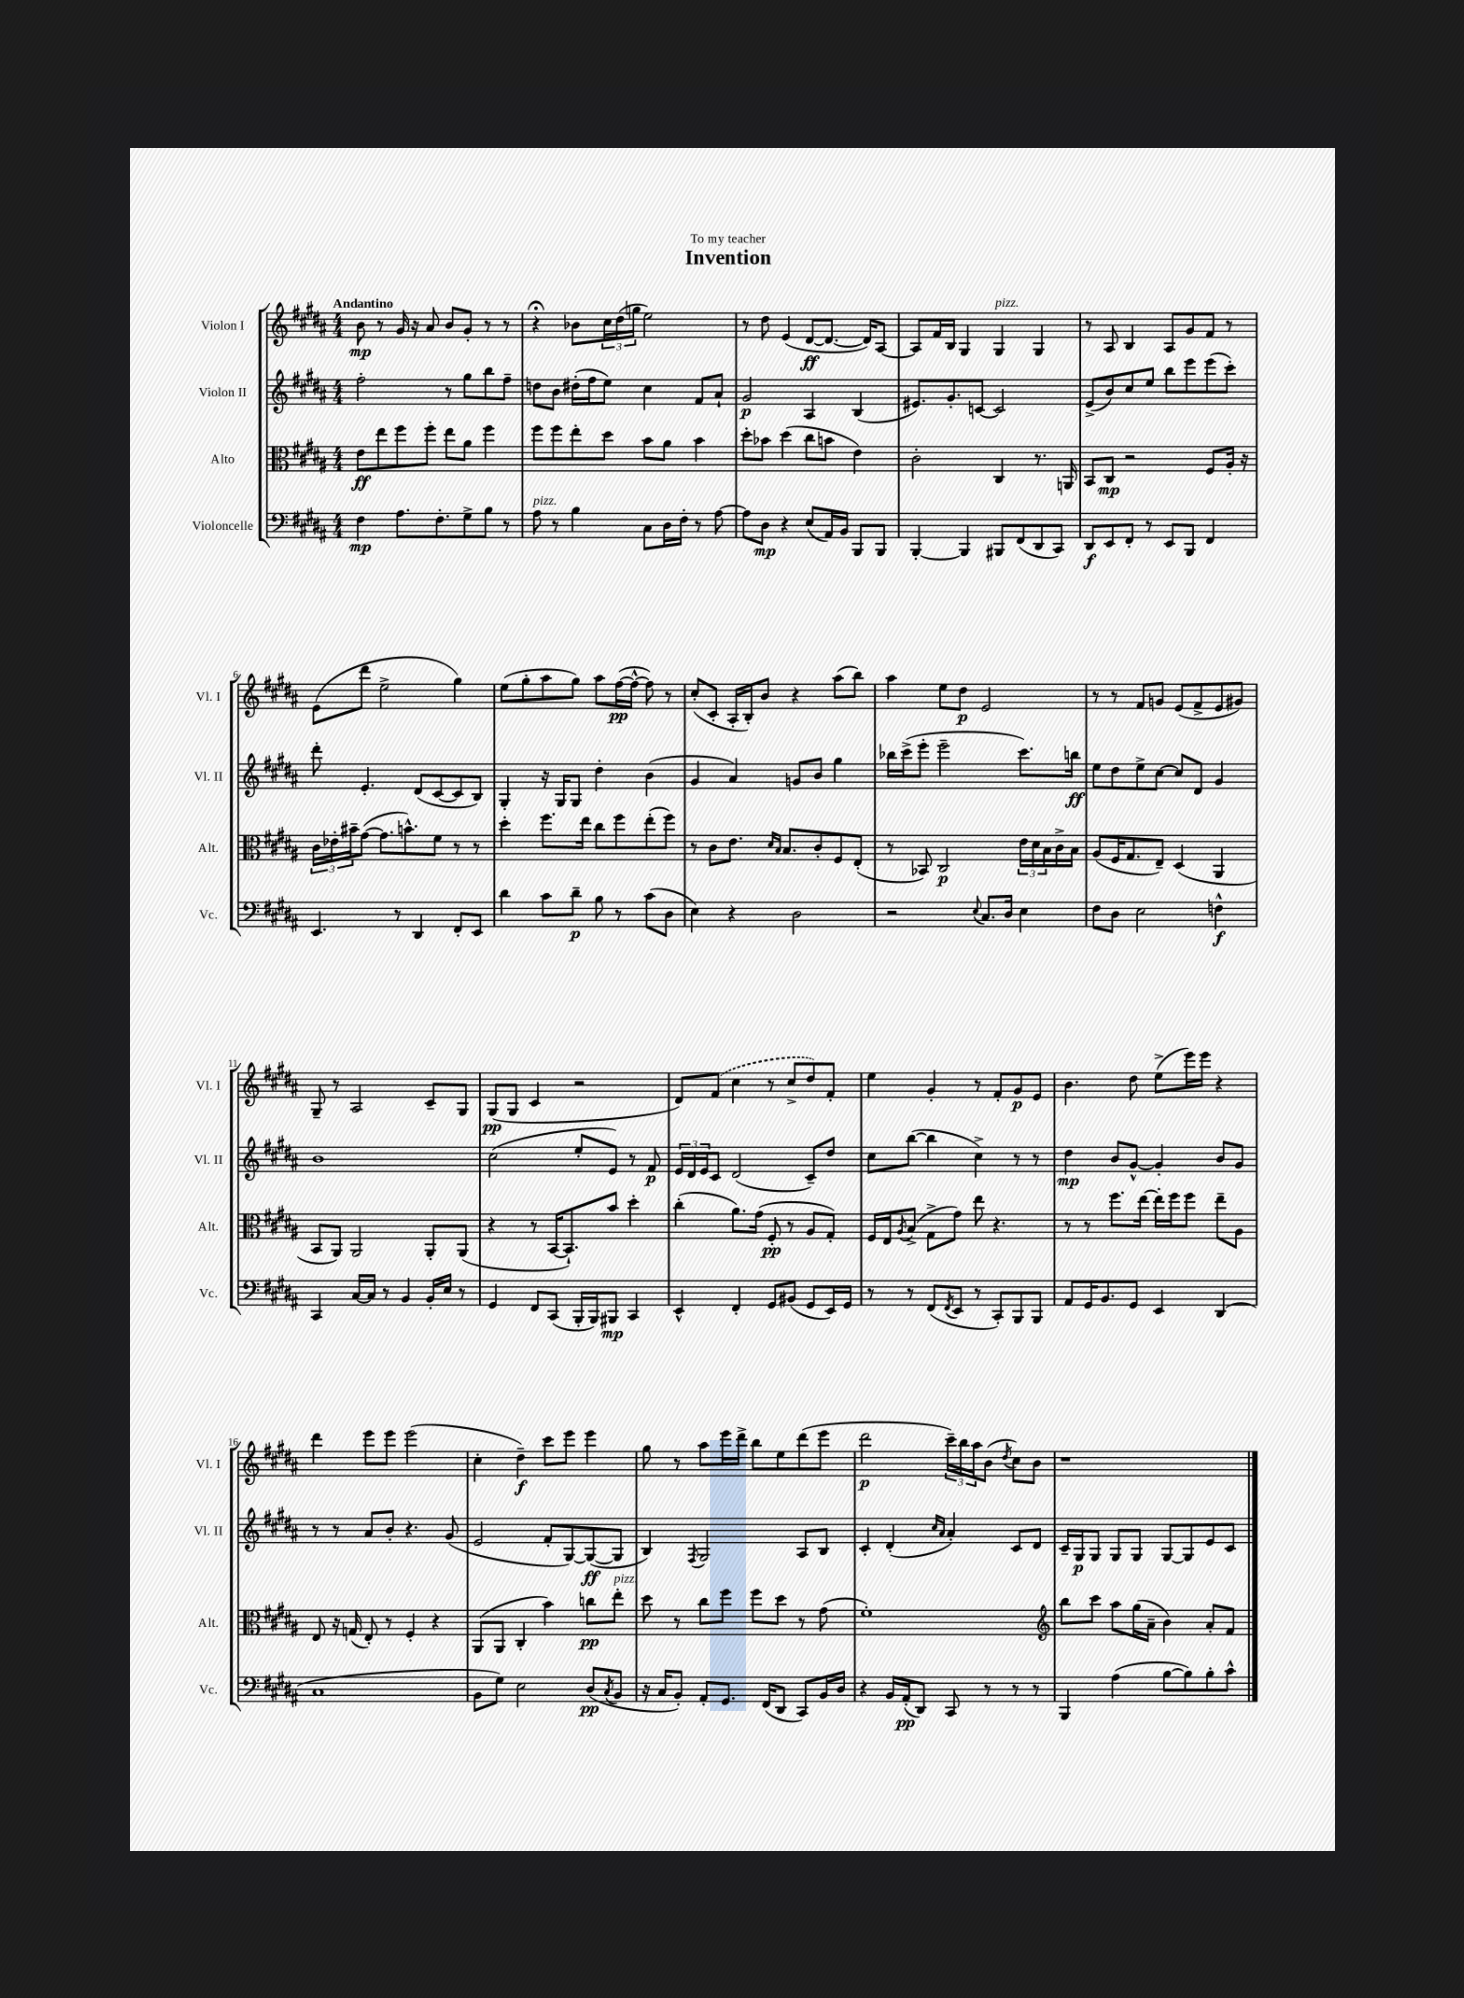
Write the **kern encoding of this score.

**kern	**kern	**kern	**kern
*staff4	*staff3	*staff2	*staff1
*clefF4	*clefC3	*clefG2	*clefG2
*k[f#c#g#d#a#]	*k[f#c#g#d#a#]	*k[f#c#g#d#a#]	*k[f#c#g#d#a#]
*M4/4	*M4/4	*M4/4	*M4/4
4F#	8e	2ff#'	8b
.	8ee	.	8r
8.A#	8ff#	.	16g#
.	.	.	16r
.	8ff#'	.	8a#
8.F#'	.	.	.
.	8ee	8r	8b
8G#^	8a#	8gg#	8g#'
8B	4ff#	8bb	8r
8r	.	8ff#~	8r
=	=	=	=
8A#	8ff#	8dd	4r;
8r	8ff#	8b	.
4B	8ee'	(16dd#'	8b-
.	.	16ff#	.
.	8dd#	8ee)	24cc#
.	.	.	(24dd#
.	.	.	24gg
8C#	8b	4cc#	2ee)
16D#	8a#	.	.
16F#'	.	.	.
8r	4b	8f#	.
[8A#	.	8a#`	.
=	=	=	=
8A#]	8dd#'	2g#	8r
8D#	8b-	.	8dd#
4r	(4dd#	.	(4e
(8E	8cc#	4A#	[8d#
16AA#)	8b	.	8.d#_
16BB	.	.	.
8BBB	4e)	(4B	.
.	.	.	16d#])
8BBB	.	.	[8A#
=	=	=	=
[4BBB'	2c#'	8.e#)	8A#]
.	.	.	16f#
.	.	8.g#'	16B
4BBB]	.	.	4G#
.	.	[8c	.
8BBB#	4C#	2c]	4G#
(8FF#	.	.	.
8DD#	8.r	.	4G#
8CC#)	.	.	.
.	16AA	.	.
=	=	=	=
8DD#	8BB	(8e^	8r
8EE	8C#	8b)	8A#
8FF#'	2r	8cc#	4B
8r	.	8ee	.
8EE	.	8bb	8A#
8BBB	.	8eee	8g#
4FF#	8F#	(8eee	8f#
.	16A#'	8ccc#')	8r
.	16r	.	.
=	=	=	=
4.EE	24c#	8ddd#'	(8e
.	24e-'	.	.
.	24b#~	.	.
.	([8g#	4.e'	8ddd#
.	8.g#]	.	2ee^
8r	.	.	.
.	8.b^^)	.	.
4DD#	.	(8d#	.
.	8f#	[8c#	.
8FF#'	8r	8c#]	4gg#)
8EE	8r	8B)	.
=	=	=	=
4d#	4dd#'	4G#'	(8ee
.	.	.	8gg#'
8c#	8.ff#	16r	8aa#
.	.	16G#	.
8d#~	.	8G#	8gg#)
.	16ee	.	.
8B	8cc#	4dd#'	8aa#
8r	8ff#	.	([16ff#
.	.	.	16ff#^^_
(8c#	(8ee'	(4b	8ff#])
8D#	8ff#)	.	8r
=	=	=	=
4E)	8r	4g#	(8cc#'
.	8c#	.	8c#'
4r	8.e	4a#)	16A#'
.	.	.	16B')
.	.	.	8b
.	16qqd#	.	.
.	16qqB	.	.
.	8.B	.	.
2D#	.	8g	4r
.	8c#'	8b	.
.	8F#	4gg#	(8aa#
.	(8E'	.	8bb)
=	=	=	=
2r	8r	16bb-	4aa#
.	.	(16ccc#^	.
.	8BB-)	8eee'	.
.	2C#	2eee~	8ee
.	.	.	8dd#
8qqE	.	.	.
8.C#	.	.	2e
16D#	.	.	.
4E	24e	8.ccc#)	.
.	24d#	.	.
.	24B	.	.
.	16c#^	.	.
.	16B	16bb	.
=	=	=	=
8F#	(8A#	8ee	8r
8D#	16F#	8dd#	8r
.	8.G#	.	.
2E	.	8ee^	8f#
.	8E~)	[8cc#	8g
.	(4D#	8cc#]	(8e
.	.	8d#	8f#^
4F^^	4AA#	4g#	8e
.	.	.	8g#)
=	=	=	=
4CC#	8BB	1b	8G#~
.	8AA#)	.	8r
[16C#	2AA#	.	2A#
16C#]	.	.	.
8r	.	.	.
4BB	.	.	.
16BB'	8AA#'	.	8c#~
16E	.	.	.
8r	(8AA#	.	8G#
=	=	=	=
4GG#	4r	(2cc#	(8G#
.	.	.	8G#
8FF#	8r	.	4c#
(8CC#	[16BB	.	.
.	8.BB`])	.	.
16BBB'	.	8ee'	2r
16BBB)	.	.	.
8BBB#	8b	8e)	.
4CC#	4dd#'	8r	.
.	.	8f#	.
=	=	=	=
4EE^^	(4cc#'	24e	8d#)
.	.	24d#	.
.	.	24e	.
.	.	8c#	(8f#
4FF#'	8.a#)	(2d#	4cc#
.	(16g#	.	.
8GG#	8F#'	.	8r
(8BB#	8r	.	8cc#^
8GG#	8A#	8c#~)	8dd#)
16EE)	8G#')	8dd#	8f#'
16GG#	.	.	.
=	=	=	=
8r	16F#	8cc#	4ee
.	16E	.	.
.	8qA#	.	.
8r	(8B^	([8bb	.
(8FF#	8G#^	4bb]	4g#'
8qFF#	.	.	.
8EE	8g#)	.	.
8r	8ee	4cc#^)	8r
8CC#')	4.r	.	8f#'
8BBB	.	8r	8g#
8BBB	.	8r	8e
=	=	=	=
8AA#	8r	4dd#	4.b
16GG#	8r	.	.
8.BB	.	.	.
.	8.ff#	8b	.
8GG#	.	[8g#^^	8dd#
.	[16ee	.	.
4EE	16ee']	4g#']	(8ee^
.	16ff#	.	.
.	8ff#	.	16eee)
.	.	.	16eee
(4DD#	8ee~	8b	4r
.	8A#	8g#	.
=	=	=	=
1C#	8E	8r	4ddd#
.	16r	8r	.
.	(16G	.	.
.	8E')	8a#	8eee
.	8r	8b'	8eee
.	4F#'	4.r	(2eee
.	4r	.	.
.	.	(8g#	.
=	=	=	=
8BB	(8AA#	2e	4cc#'
8G#)	8AA#	.	.
2E	4C#'	.	4dd#~)
.	4b)	8f#'	8ccc#
.	.	[8G#)	8eee
(8D#	8cc	(8G#_	4eee
8qC#	.	.	.
8BB	8ee'	8G#]	.
=	=	=	=
16r	8dd#	4B)	8gg#
16C#	.	.	.
8BB')	8r	.	8r
.	.	8qF#	.
8AA#'	8cc#	2G#	8aa#
8.GG#	8ff#	.	16eee
.	.	.	16ddd#^
.	8ff#	.	8bb
(16FF#	.	.	.
8DD#	8dd#	.	8ee
8CC#)	8r	8A#	(8ddd#
16BB	(8g#	8B	8eee
16D#	.	.	.
=	=	=	=
4r	1f#')	4c#'	2ddd#
16BB	.	(4d#'	.
(16AA#'	.	.	.
8DD#)	.	.	.
.	.	16qqcc#	.
.	.	16qqa#	.
8CC#	.	4a#')	24ccc#~)
.	.	.	24bb
.	.	.	24aa#
8r	.	.	(8b
.	.	.	8qdd#
8r	.	8c#	8cc#)
8r	.	8d#	8b
=	=	=	=
*	*clefG2	*	*
4BBB	8bb	16c#~	1r
.	.	16G#	.
.	8ccc#	8G#	.
(4A#	8aa#	8G#	.
.	(16gg#	8G#	.
.	16a#~	.	.
[8B	4b)	[8G#	.
8B])	.	8G#]	.
8B'	8a#'	8e	.
8c#^^	8f#	8c#	.
==	==	==	==
*-	*-	*-	*-
